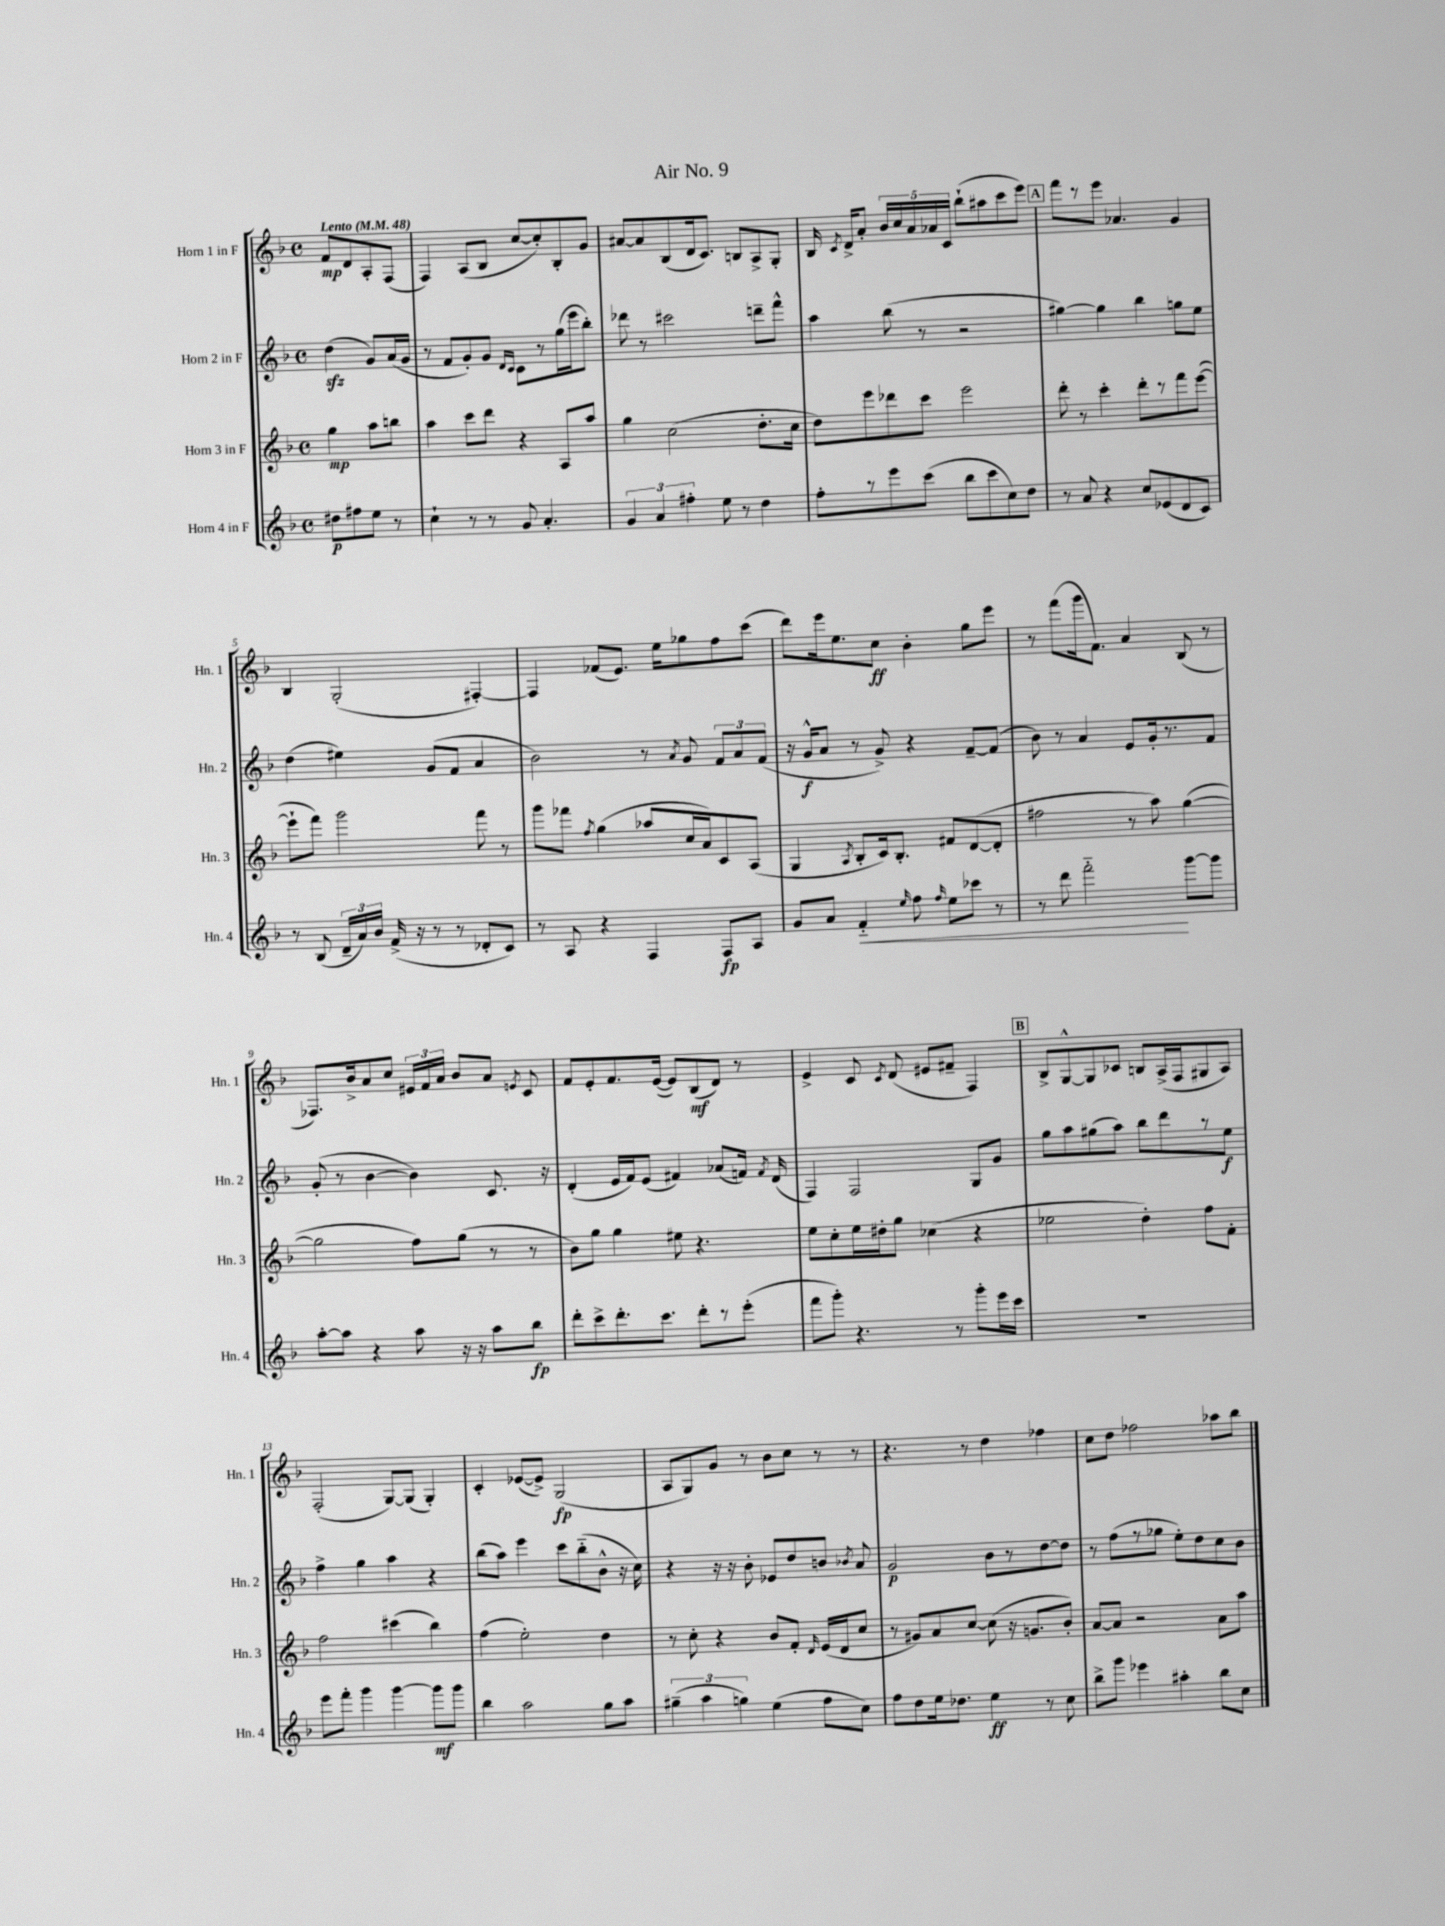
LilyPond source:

\header { title = "Air No. 9" }
<<
\new StaffGroup <<
\new Staff = "s0" \with { instrumentName = "Horn 1 in F" shortInstrumentName = "Hn. 1" } {
    \clef treble \key f \major \defaultTimeSignature \time 4/4 \partial 2 \tempo "Lento" 4 = 48
    \autoBeamOff f'8[\mp d'8 a8-. f8]( |
    f4) a8[( bes8] c''8[~ c''8-.) bes8-. g'8] |
    ais'8[~ ais'8 bes8( d'16 c'8.]) b8[ a8-> g8]-. |
    bes16 \acciaccatura { c'8 } d'16[-> a'8]-. \tuplet 5/4 { bes'16[ c''16 a'16 aes'16 c'16] } bes''8[-!( ais''8 c'''8 e'''8]) |
    \mark \markup { \box "A" } f'''8[ r8 e'''8] aes'4. g'4 |
    bes4 g2-.( fis4~-.) |
    fis4 fes'8[( e'8.]) e''16[ ges''8 f''8 c'''8]( |
    d'''8[) e'''16 e''8. c''8]\ff bes'4-. g''8[ e'''8] |
    r8 f'''8[( g'''16 f'8.]) a'4 bes8( r8 |
    fes8.[) bes'16-> a'8 c''8] \tuplet 3/2 { eis'16[ f'16 a'16] } bes'8[ a'8] \acciaccatura { e'8 } c'8 |
    f'8[ e'8-. f'8. e'16]~( e'8[) bes8\mf( d'8]) r8 |
    e'4-> c'8 \acciaccatura { c'8 } d'8( eis'8[ fis'8]-- f4) |
    \mark \markup { \box "B" } bes8[-> g8~-^ g8 ces'8] b8[ a16->( f16 gis8 a8]) |
    f2-.( g8[~) g8]( g4-.) |
    c'4-. ees'8[~( ees'8]->) g2\fp( |
    a8[ g8) g'8] r8 bes'8[ c''8] r8 r8 |
    r4. r8 d''4 fes''4 |
    c''8[ d''8] fes''2 aes''8[ bes''8] \bar "|." |
}
\new Staff = "s1" \with { instrumentName = "Horn 2 in F" shortInstrumentName = "Hn. 2" } {
    \clef treble \key f \major \defaultTimeSignature \time 4/4 \partial 2
    \autoBeamOff d''4\sfz( g'8[) a'16( g'16] |
    r8 f'8[ g'8-.) g'8] \grace { d'16[ c'16] } c'8[ r8 g''16( e'''16 bes''8]-.) |
    des'''8 r8 cis'''2 d'''8[-- f'''8]-^ |
    a''4 bes''8( r8 r2 |
    \mark \markup { \box "A" } gis''4~) gis''4 bes''4 g''8[ e''8] |
    d''4( eis''4) g'8[( f'8] a'4 |
    bes'2) r8 \acciaccatura { a'8 } g'8 \tuplet 3/2 { f'8[ a'8 f'8]( } |
    r16 g'16[-^\f a'8] r8 g'8->) r4 f'8[~-- f'8]( |
    bes'8) r8 a'4 e'8[ g'16-. r8. f'8] |
    g'8-.( r8 bes'4~ bes'4) c'8. r16 |
    d'4-.( e'16[ f'16) e'8]( fis'4) aes'8[( f'16]) \acciaccatura { f'8 } d'16( |
    f4) f2 g8[ g'8] |
    \mark \markup { \box "B" } g''8[ a''8 gis''8( a''8]) bes''8[ d'''8 r8 e''8]\f |
    f''4-> g''4 a''4 r4 |
    bes''8[( a''8]) e'''4 c'''8[ bes''8-_( bes'8]-^ r16 c''16) |
    r4 r16 r16 bes'8-. ees'8[ d''8 b'8] \acciaccatura { bes'8 } a'8 |
    g'2\p bes'8[ r8 d''8~ d''8] |
    r8 f''8[( r8 ges''8] e''8[-.) d''8 c''8 bes'8] \bar "|." |
}
\new Staff = "s2" \with { instrumentName = "Horn 3 in F" shortInstrumentName = "Hn. 3" } {
    \clef treble \key f \major \defaultTimeSignature \time 4/4 \partial 2
    \autoBeamOff g''4\mp a''8[ b''8] |
    a''4 c'''8[ d'''8] r4 a8[ a''8] |
    g''4 c''2( d''8.[-. c''16] |
    d''8[) e'''8 des'''8 c'''8] e'''2 |
    \mark \markup { \box "A" } d'''8-. r8 c'''4-. d'''8[-. r8 f'''8 e'''8]~( |
    e'''8[-! f'''8]) g'''2 f'''8 r8 |
    g'''8[ fes'''8] \acciaccatura { f''8 } g''4( aes''8[ c''16 a'16) c'8 a8]( |
    g4 \acciaccatura { a8 } bes8[-. c'16) bes8.]-. fis'8[ d'8~( d'8]-. |
    fis''2 r8 a''8) g''4~( |
    g''2 f''8[) g''8]( r8 r8 |
    bes'8[) g''8] g''4 eis''8 r4. |
    e''8[ c''8-. e''16 dis''16-. g''8] ces''4( r4 |
    \mark \markup { \box "B" } ees''2 d''4-.) f''8[ f'8]-. |
    f''2 cis'''4( bes''4) |
    f''4( e''2-.) d''4 |
    r8 c''8-. r4 bes'8[ f'8]-. \grace { d'16 } e'16[( d'16 c''8] |
    r8 gis'8[) a'8 c''8]~ c''8( r16 g'8.[ bes'8]-.) |
    a'8[~ a'8] r2 a'8[ a''8] \bar "|." |
}
\new Staff = "s3" \with { instrumentName = "Horn 4 in F" shortInstrumentName = "Hn. 4" } {
    \clef treble \key f \major \defaultTimeSignature \time 4/4 \partial 2
    \autoBeamOff dis''8[\p fis''8 e''8] r8 |
    c''4-! r8 r8 g'8 a'4.-. |
    \tuplet 3/2 { g'4 a'4 fis''4-. } e''8 r8 d''4 |
    f''8[-. r8 e'''8 c'''8]( bes''8[ c'''8 c''8) d''8] |
    \mark \markup { \box "A" } r8 a'8 r4 c''8[ ees'8( d'8 c'8]) |
    r8 bes8( \tuplet 3/2 { d'16[-- a'16) bes'16] } f'16->( r16 r8 r8 des'8[-. c'8]) |
    r8 a8 r4 f4 f8[\fp a8] |
    g'8[ a'8] f'4-_\< \grace { e''16 } f''8 \grace { f''16 } e''8[ ces'''8] r8 |
    r8 d'''8 f'''2-_\! g'''8[~ g'''8] |
    a''8[~-. a''8] r4 a''8 r16 r16 a''8[ bes''8]\fp |
    d'''8[-. c'''8-> d'''8.-. c'''8.] d'''8[-. r8 e'''8]-.( |
    f'''8[ g'''8]-.) r4. r8 g'''8[-. e'''16 c'''16] |
    \mark \markup { \box "B" } R1 |
    e'''8[ f'''8]-. g'''4 g'''4~ g'''8[\mf g'''8] |
    bes''4 a''2 g''8[ a''8] |
    \tuplet 3/2 { gis''4--( a''4 g''4) } e''4( f''8[ c''8]) |
    f''8[ d''8 e''16 des''8.] e''4\ff r8 c''8 |
    bes''8[-> g'''8] ees'''4 ais''4-. bes''8[ c''8] \bar "|." |
}
>>
>>
